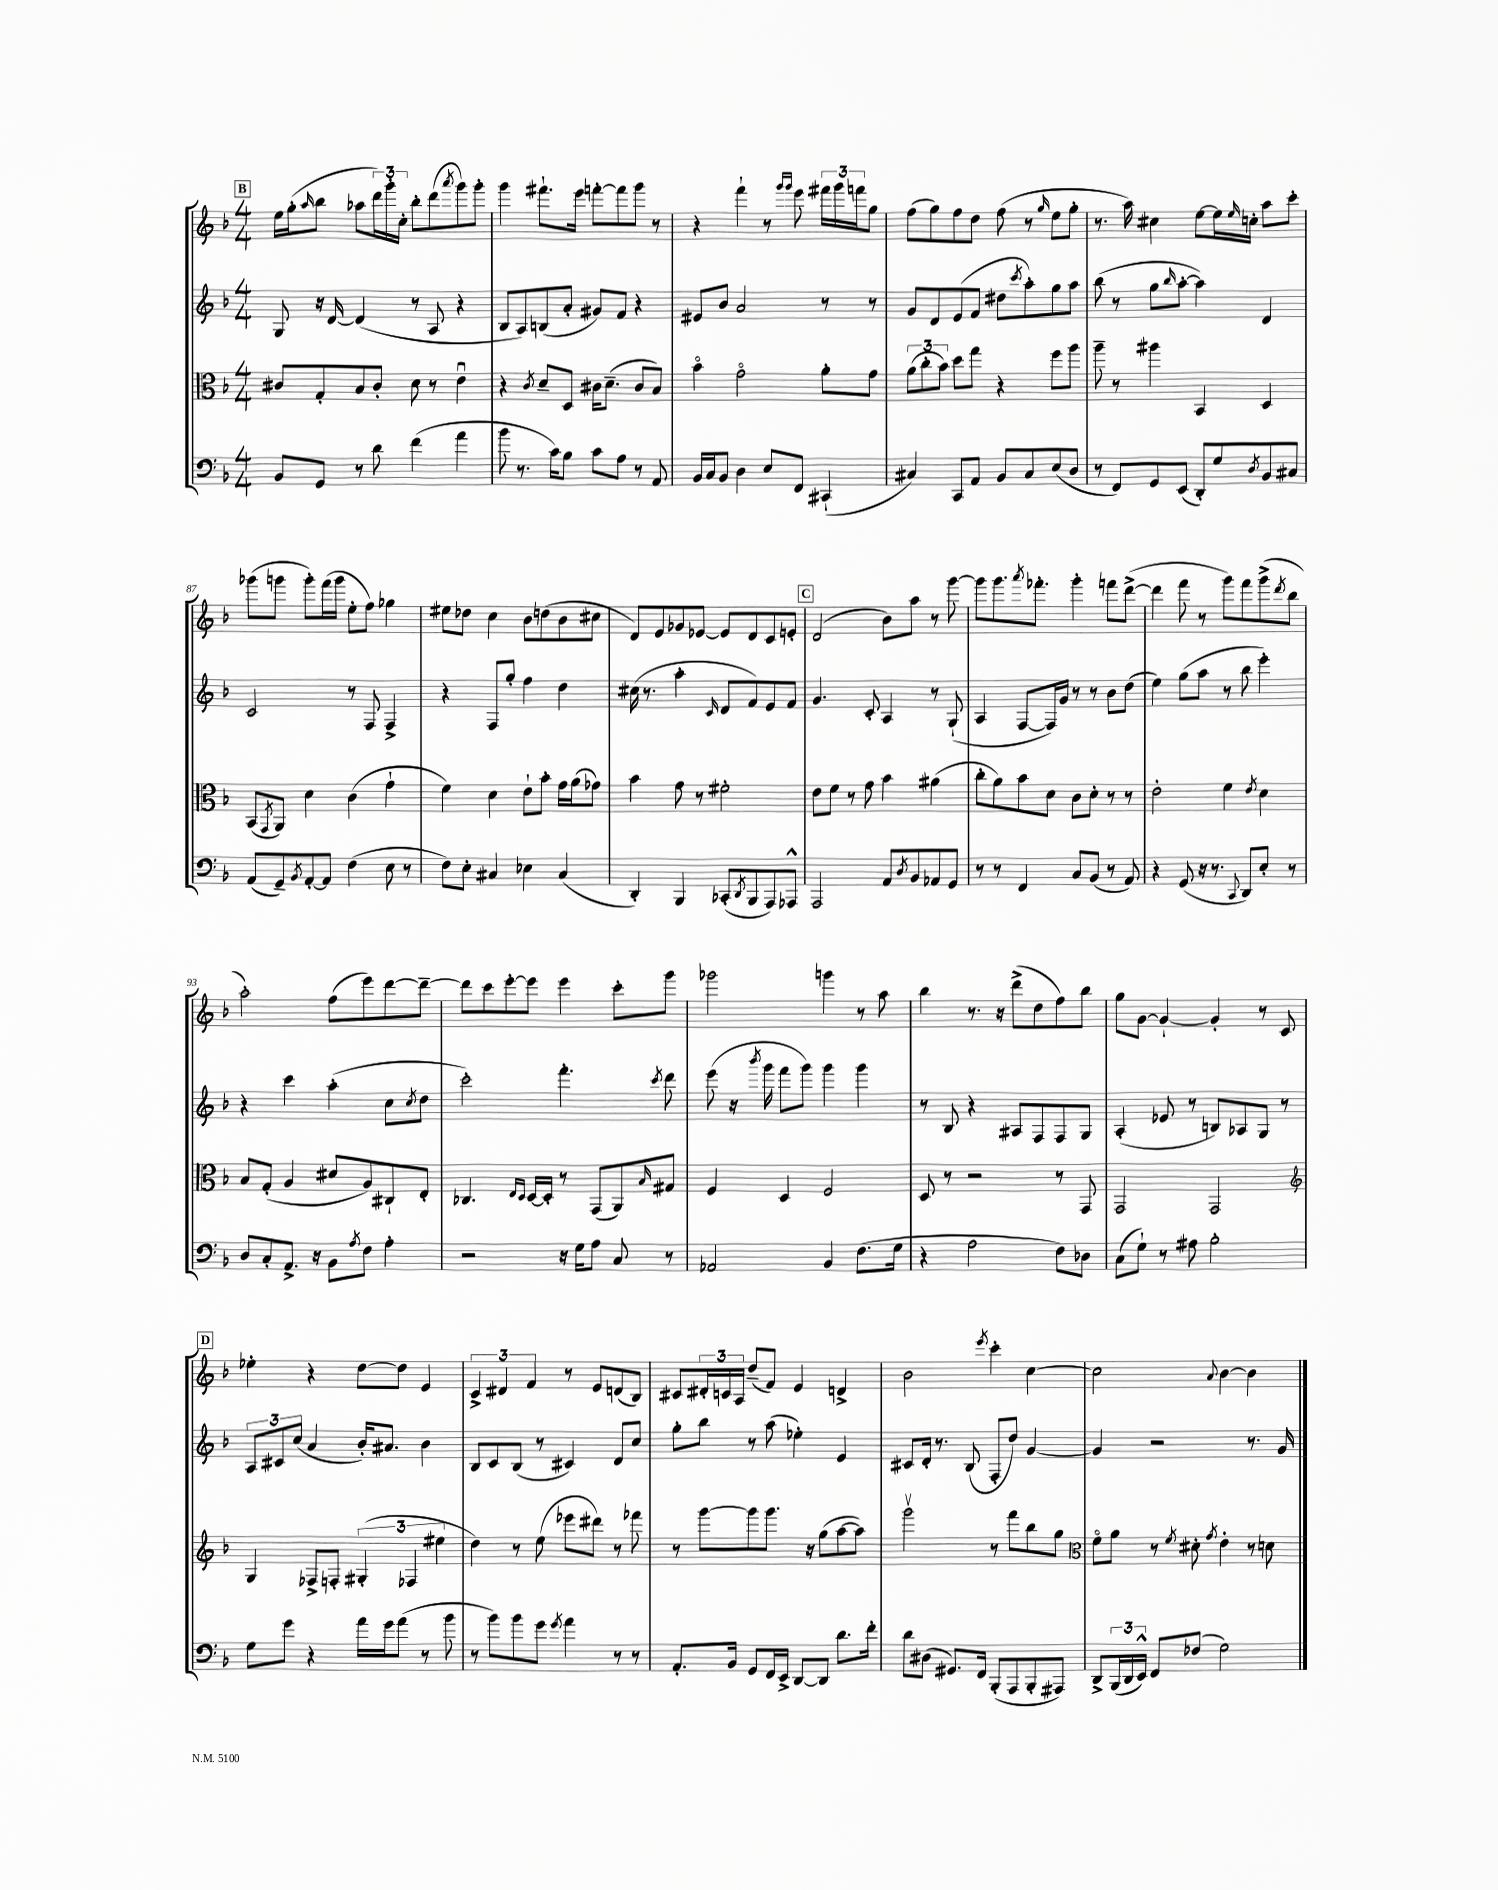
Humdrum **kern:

**kern	**kern	**kern	**kern
*staff4	*staff3	*staff2	*staff1
*clefF4	*clefC3	*clefG2	*clefG2
*k[b-]	*k[b-]	*k[b-]	*k[b-]
*M4/4	*M4/4	*M4/4	*M4/4
8BB-	8c#	8G	16ee
.	.	.	(16gg'
.	.	.	16qqaa
8GG	8G'	16r	8bb-
.	.	[16d	.
8r	8B-	(4d]	8aa-
8d	8c#'	.	24ddd)
.	.	.	24ggg'
.	.	.	24cc'
(4f	8d	8r	8bb-'
.	8r	8A	(8ddd
.	.	.	8qaaa
4a	4eu	4r	8ggg)
.	.	.	8ggg'
=	=	=	=
8b-	4r	8B-	4ggg
8.r	.	8A)	.
.	8qc	.	.
.	8d~	(8B	8.fff#`
16c)	.	.	.
8B-	8D	8a'	.
.	.	.	16eee
8c	16c#	8g#)	[8fff'
.	(8.d~	.	.
8A	.	8f	8fff]
8r	8c#	4r	8ggg
8AA	8B-)	.	8r
=	=	=	=
16BB-	4b-o	8e#	4r
16C	.	.	.
8BB-	.	8b-	.
4D	2go	2a	4fff`
8E	.	.	8r
.	.	.	16qqggg
.	.	.	16qqggg
8FF	.	.	8eee
(4CC#`	8a'	8r	24fff#
.	.	.	24ggg
.	.	.	24fff
.	8g	8r	8gg
=	=	=	=
4C#)	(12a	8g	(8ff
.	12cc'	.	.
.	.	8d	8gg)
.	12b-)	.	.
8CC	8dd	(8e	8ff
8AA	8gg	8f	8dd
8BB-	4r	8dd#	(8ff
.	.	8qccc	.
8C#	.	8aa')	8r
.	.	.	16qqgg
(8E	8ff	8gg	8ee
8D	8aa	8aa	8gg'
=	=	=	=
8r	8aa~	(8bb-	8.r
8FF)	8r	8r	.
.	.	.	16aa)
8GG	4aa#	8gg	4cc#
.	.	16qqbb-	.
(8EE	.	[8aa'	.
8DD')	4BB-	4aa])	[8ee
8G	.	.	16ee]
.	.	.	16qqee
.	.	.	16cc'
8qD	.	.	.
8BB-	4D	4d	8aa
8C#	.	.	8ccc'
=	=	=	=
(8AA	(8BB-	2c	(8ggg-
.	8qGG	.	.
8GG~)	8AA)	.	8ggg
8qBB-	.	.	.
[8AA'	4d	.	8ggg')
8AA]	.	.	(16fff
.	.	.	16ggg
(4F	(4c	8r	8ee'
.	.	8F	8ff)
8E	4g`	4F^	4gg-
8r	.	.	.
=	=	=	=
8F)	4f)	4r	8ee#
8E'	.	.	8dd-
4C#	4d	8F	4cc
.	.	8gg'	.
4E-	8e`	4ff	8b-
.	8b-'	.	(8dd
(4C#	16g	4dd	8b-
.	(16a	.	.
.	8g-)	.	8cc#
=	=	=	=
4DD')	4b-	(16cc#	8d)
.	.	8.r	.
.	.	.	8e
4BBB-	8g	4aa'	8g-
.	8r	.	[8e-
.	.	16qqc	.
(8CC-'	2f#'	8d	8e-]
8qDD	.	.	.
8BBB-	.	8f)	8d
8AAA)	.	8e	8c
8AAA-^^	.	8f	8e'
=	=	=	=
2AAA	8e	4.g	(2d
.	8f	.	.
.	8r	.	.
.	8g	8c'	.
8AA	4b-	4A	8b-)
8qD	.	.	.
8BB-	.	.	8aa
8AA-	(4a#	8r	8r
8GG	.	(8G`	[8ggg
=	=	=	=
8r	8cc'	4A	8ggg]
8r	8a)	.	8.ggg
4FF	8b-	[8F	.
.	.	.	8qaaa
.	.	.	8.fff-'
.	8d	16F])	.
.	.	16g	.
8C	8c	8r	4ggg'
(8BB-	8d'	8r	.
8r	8r	8b-	8fff
8AA)	8r	(8dd	([8ddd^
=	=	=	=
4r	2e'	4ee)	4ddd]
(8GG	.	(8gg	8fff
16r	.	8aa	8r
8.r	.	.	.
.	4f	8r	8ggg)
8qqCC	.	.	.
8DD)	.	8bb-	8fff
.	8qe	.	.
8E'	4d	4eee')	(8ggg^
.	.	.	8qddd
8r	.	.	8bb-
=	=	=	=
8D	8B-	4r	2aa')
8C'	(8G'	.	.
8.AA^	4A	4ccc	.
16r	.	.	.
8BB-	8d#	(4aa'	(8ff
8qA	.	.	.
8F	8A)	.	8eee)
4A'	8C#`	8cc	[8ddd
.	.	8qcc	.
.	8E'	8dd	8ddd~_
=	=	=	=
2r	4.C-	2ccc')	8ddd]
.	.	.	8ccc
.	.	.	[8eee'
.	16qqE	.	.
.	16qqD	.	.
.	[16D	.	8eee]
.	16D']	.	.
16r	8r	4.fff'	4eee
16G	.	.	.
8A	(8GG	.	.
8C	8AA)	.	8ccc'
.	16qqB-	8qccc	.
8r	8G#	8ddd	8ggg
=	=	=	=
2AA-	4F	(8eee	2ggg-
.	.	16r	.
.	.	8qbbb-	.
.	.	16ggg	.
.	4D	8fff	.
.	.	8ggg)	.
4BB-	2F	4ggg	4ggg
(8.F	.	4ggg	8r
.	.	.	8aa
16G	.	.	.
=	=	=	=
4r	8D	8r	4bb-
.	8r	8B-	.
2A	2r	4r	8.r
.	.	.	16r
.	.	8A#	(8ddd^
.	.	8F	8dd
8F)	8r	8F	8ff)
8D-	8GG	8G	8bb-
=	=	=	=
(8C	2GG	(4A'	8gg
8G`)	.	.	[8g
8r	.	8e-	4g`_
8A#	.	8r	.
2B-'	2GG	8B)	4g']
.	.	8A-	.
.	.	8G	8r
.	.	8r	8c
=	=	=	=
*	*clefG2	*	*
8G	4G	12A	4ee-'
.	.	12c#	.
8g	.	.	.
.	.	(12cc	.
4r	8F-^	4a	4r
.	8F'	.	.
16a	(6G#'	16b-')	[8dd
16g	.	8.a#	.
(8a	.	.	8dd]
.	6F-	.	.
8r	.	4b-	4e
.	6ee#	.	.
8b-	.	.	.
=	=	=	=
8r	4dd)	8B-	6c^
8b-)	.	8c	.
.	.	.	6d#
8b-	8r	(8B-	.
.	.	.	6f
8g	(8ee	8r	.
8qg	.	.	.
4a	8eee-	4c#)	8r
.	8ddd#)	.	8e
8r	8r	8d	(8d
8r	8fff-	8cc	8B-)
=	=	=	=
8.AA'	8r	8gg'	8c#
.	[8ggg	8bb-	24d#'
.	.	.	24c
16BB-	.	.	.
.	.	.	24A
8GG	8ggg]	8r	(8dd~
16FF	8.ggg	(8aa	8f)
16EE^	.	.	.
[8DD	.	4ee-')	4e
.	16r	.	.
8DD]	(8gg	.	.
8.d	[8aa	4e	4d^
.	8aa])	.	.
16f'	.	.	.
=	=	=	=
8d	2gggv	8c#	2b-
(8D#	.	16d'	.
.	.	8.r	.
8.GG#)	.	.	.
.	.	(8B-	.
16FF	.	.	.
.	.	.	8qeee
(8BBB-'	8r	8F'	4ccc'
8AAA	8fff	8dd)	.
8BBB-'	8bb-	[4g	[4cc
8AAA#)	8gg	.	.
=	=	=	=
*	*clefC3	*	*
8DD^	8fo	4g]	2cc]
(24BBB-	8a	.	.
24DD	.	.	.
24EE^^)	.	.	.
8FF	8r	2r	.
.	8qf	.	.
(8F-	8d#'	.	.
.	8qg	.	8qqa
2G)	4e'	.	[4b-
.	8r	8.r	4b-]
.	8d	.	.
.	.	16g	.
==	==	==	==
*-	*-	*-	*-
